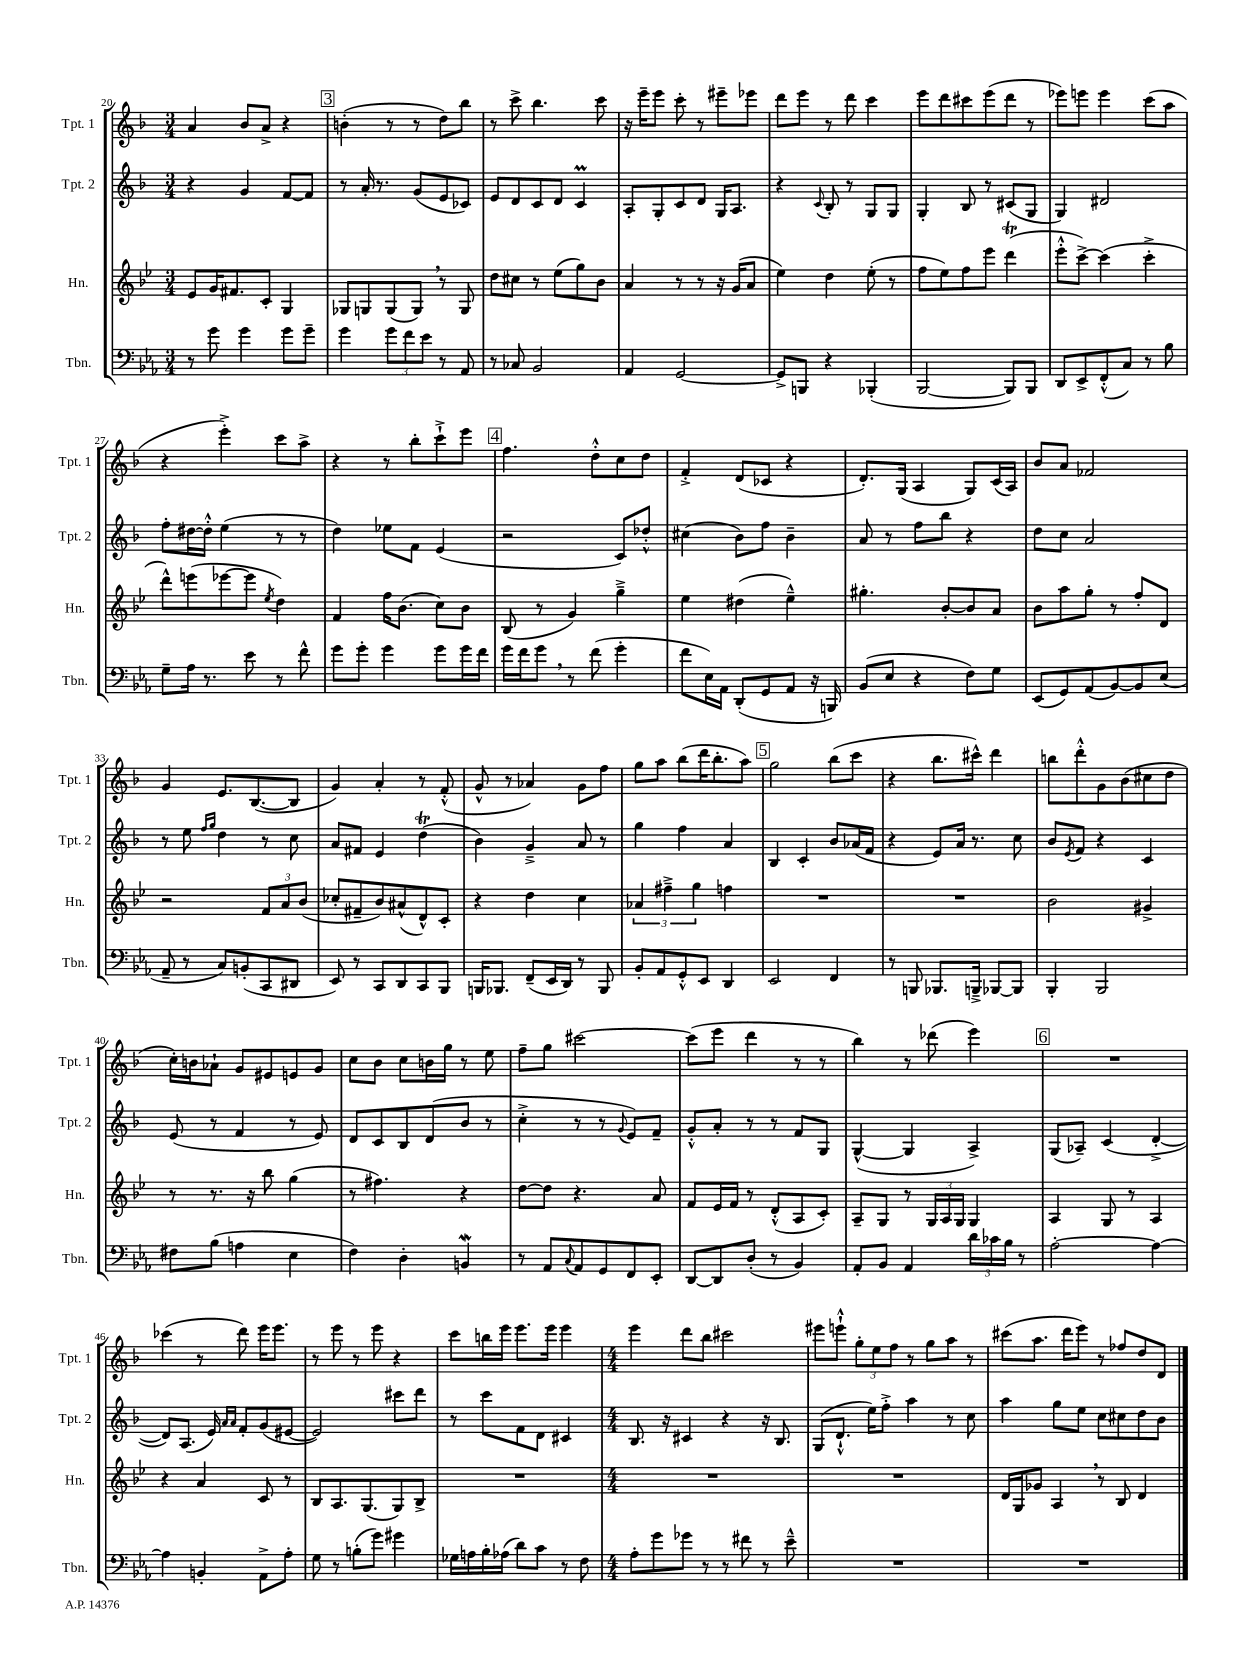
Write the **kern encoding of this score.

**kern	**kern	**kern	**kern
*staff4	*staff3	*staff2	*staff1
*clefF4	*clefG2	*clefG2	*clefG2
*k[b-e-a-]	*k[b-e-]	*k[b-]	*k[b-]
*M3/4	*M3/4	*M3/4	*M3/4
8r	8e-	4r	4a
8g	16g	.	.
.	8.f#	.	.
4g	.	4g	8b-
.	8c'	.	8a^
8g	4G	[8f	4r
8g~	.	8f]	.
=	=	=	=
4g	8G-	8r	(4b'
.	8G	16a'	.
.	.	8.r	.
12g	(8G	.	8r
12f	.	.	.
.	8G)	(8g	8r
12e-	.	.	.
8r	8r	8e	8dd)
8AA-	8G	8c-)	8bb-
=	=	=	=
8r	8dd	8e	8r
8C-	8cc#	8d	8ccc^
2BB-	8r	8c	4.bb-
.	(8ee-	8d	.
.	8gg)	4c	.
.	8b-	.	8ccc
=	=	=	=
4AA-	4a	8A'	16r
.	.	.	16eee~
.	.	8G'	8eee
[2GG	8r	8c	8ccc'
.	8r	8d	8r
.	16r	16G	8eee#~
.	(16g	8.A	.
.	8a	.	8eee-
=	=	=	=
8GG^]	4ee-)	4r	8ddd
8BBB	.	.	8eee
.	.	8qqc	.
4r	4dd	8B-'	8r
.	.	8r	8ddd
(4BBB-'	(8ee-'	8G	4ccc
.	8r	8G	.
=	=	=	=
[2BBB-	8ff	4G'	8eee
.	8ee-)	.	8ddd
.	8ff	8B-	8ccc#
.	8eee-	8r	(8eee
8BBB-])	(4ddd	(8c#	8ddd
8BBB-	.	8G	8r
=	=	=	=
8DD	8eee-'^^	4G)	8eee-)
8EE-^	[8ccc^)	.	8eee
(8FF'^^	(4ccc]	2d#	4eee
8C)	.	.	.
8r	4ccc'^	.	(8ccc
8B-	.	.	8aa
=	=	=	=
8G~	8ddd^^)	8ff'	4r
16A-	(8eee	[16dd#	.
8.r	.	16dd#'^^]	.
.	[8eee-	(4ee	4eee'^)
8e-	8eee-]	.	.
.	8qee-	.	.
8r	4dd)	8r	8ccc
8f^^	.	8r	8aa^
=	=	=	=
8g	4f	4dd)	4r
8g'	.	.	.
4g	16ff	8ee-	8r
.	(8.b-	.	.
.	.	8f	8bb-'
8g	8cc)	(4e	8ccc`^
16g	8b-	.	8eee
16f	.	.	.
=	=	=	=
16g	(8B-	2r	4.ff
16f	.	.	.
8g	8r	.	.
8r	4g)	.	.
(8f	.	.	8dd'^^
4g'	4gg~^	8c)	8cc
.	.	8dd-'^^	8dd
=	=	=	=
8f	4ee-	(4cc#	4f'^
16E-)	.	.	.
16AA-	.	.	.
(8DD'	(4dd#	8b-)	(8d
8GG	.	8ff	8c-
8AA-	4ee-~^^)	4b-~	4r
16r	.	.	.
16BBB)	.	.	.
=	=	=	=
(8BB-	4.gg#'	8a	8.d')
8E-	.	8r	.
.	.	.	(16G
4r	.	8ff	4A
.	[8b-'	8bb-	.
8F)	8b-]	4r	8G)
8G	8a	.	(16c
.	.	.	16A)
=	=	=	=
(8EE-	8b-	8dd	8b-
8GG)	8aa	8cc	8a
(8AA-	8gg'	2a	2f-
[8BB-)	8r	.	.
8BB-]	8ff'	.	.
(8E-	8d	.	.
=	=	=	=
8AA-~	2r	8r	4g
8r	.	8ee	.
.	.	16qqff	.
.	.	16qqgg	.
8C)	.	4dd	8.e
(8BB'	.	.	.
.	.	.	([8.B-
8CC	12f	8r	.
.	12a	.	.
8DD#	.	8cc	8B-]
.	(12b-	.	.
=	=	=	=
8EE-)	8cc-'	8a	4g)
8r	8f#~	8f#	.
8CC	8b-)	4e	4a'
8DD	(8a#^^	.	.
8CC	8d^^)	(4dd	8r
8BBB-	8c'	.	(8f'^^
=	=	=	=
16BBB	4r	4b-)	8g^^
8.BBB-	.	.	.
.	.	.	8r
(8FF~	4dd	4g~^	4a-)
16EE-	.	.	.
16DD)	.	.	.
8r	4cc	8a	8g
8BBB-	.	8r	8ff
=	=	=	=
8BB-'	6a-	4gg	8gg
8AA-	.	.	8aa
.	6ff#~^	.	.
8GG'^^	.	4ff	(8bb-
.	6gg	.	.
8EE-	.	.	16ddd
.	.	.	8.bb-'
4DD	4ff	4a	.
.	.	.	8aa)
=	=	=	=
2EE-	2.r	4B-	2gg
.	.	4c'	.
4FF	.	8b-	(8bb-
.	.	(16a-	8ccc
.	.	16f	.
=	=	=	=
8r	2.r	4r	4r
8BBB	.	.	.
8.BBB-	.	8e)	8.bb-
.	.	16a	.
16BBB~^	.	8.r	16ccc#^^)
[8BBB-	.	.	4ddd
8BBB-]	.	8cc	.
=	=	=	=
4BBB-'	2b-	8b-	8bb
.	.	8qe	.
.	.	8f	8ddd'^^
2BBB-	.	4r	8g
.	.	.	(8b-
.	4g#^	4c	8cc#
.	.	.	8dd
=	=	=	=
8F#	8r	(8e	16cc')
.	.	.	16b
(8B-	8.r	8r	8a-`
4A	.	4f	8g
.	16r	.	.
.	8bb-	.	8e#
4E-	(4gg	8r	8e
.	.	8e)	8g
=	=	=	=
4F)	8r	8d	8cc
.	4.ff#)	8c	8b-
4D'	.	8B-	8cc
.	.	(8d	16b
.	.	.	16gg
4BB	4r	8b-	8r
.	.	8r	8ee
=	=	=	=
8r	[8dd	4cc'^	8ff~
8AA-	8dd]	.	8gg
8qqC	.	.	.
8AA-	4.r	8r	[2ccc#
8GG	.	8r	.
.	.	8qqg	.
8FF	.	8e)	.
8EE-'	8a	8f~	.
=	=	=	=
[8DD	8f	8g'^^	(8ccc#]
8DD]	16e-	8a'	8eee
.	16f	.	.
(8D'	8r	8r	4ddd
8r	(8d'^^	8r	.
4BB-)	8A	8f	8r
.	8c')	8G	8r
=	=	=	=
8AA-'	8A~	([4G^^	4bb-)
8BB-	8G	.	.
4AA-	8r	4G]	8r
.	24G	.	(8ddd-
.	24A	.	.
.	24G	.	.
24d	4G	4A^)	4eee)
24c-	.	.	.
24B-	.	.	.
8r	.	.	.
=	=	=	=
[2A-'	4A	(8G	2.r
.	.	8A-~)	.
.	8G	(4c	.
.	8r	.	.
4A-_	4A	[4d'^	.
=	=	=	=
4A-]	4r	8d])	(4ccc-
.	.	(8.A	.
4BB'	4a	.	8r
.	.	16e)	.
.	.	16qqa	.
.	.	16qqa	.
.	.	8f'	8ddd)
8AA-^	8c	(8g	16eee
.	.	.	8.eee
8A-'	8r	[8e#	.
=	=	=	=
8G	8B-	2e#])	8r
8r	8.A	.	8eee
(8B'	.	.	8r
.	(8.G	.	.
8g)	.	.	8eee
4g#	8G)	8ccc#	4r
.	8B-^	8ddd	.
=	=	=	=
16G-	2.r	8r	8ccc
16A	.	.	.
16B-'	.	8ccc	16bb
(16A-	.	.	16eee
8d)	.	8f	8.eee
8c	.	8d	.
.	.	.	16eee
8r	.	4c#	4eee
8F	.	.	.
=	=	=	=
*M4/4	*M4/4	*M4/4	*M4/4
8A-'	1r	8.B-	4eee
8g	.	.	.
.	.	16r	.
8g-	.	4c#	8ddd
8r	.	.	8bb-
8r	.	4r	2ccc#
8f#	.	.	.
8r	.	16r	.
.	.	8.B-	.
8e-~^^	.	.	.
=	=	=	=
1r	1r	(8G	8eee#
.	.	8.d`^^	8eee`^^
.	.	.	12gg'
.	.	16ee)	.
.	.	.	12ee
.	.	8ff'^	.
.	.	.	12ff
.	.	4aa	8r
.	.	.	8gg
.	.	8r	8aa
.	.	8cc	8r
=	=	=	=
1r	16d	4aa	(8ccc#
.	16G	.	.
.	8g-	.	8.aa
.	4A	8gg	.
.	.	.	16ddd
.	.	8ee	8eee)
.	8r	8cc	8r
.	8B-	8cc#	8ff-
.	4d	8dd	8dd
.	.	8b-	8d
==	==	==	==
*-	*-	*-	*-
